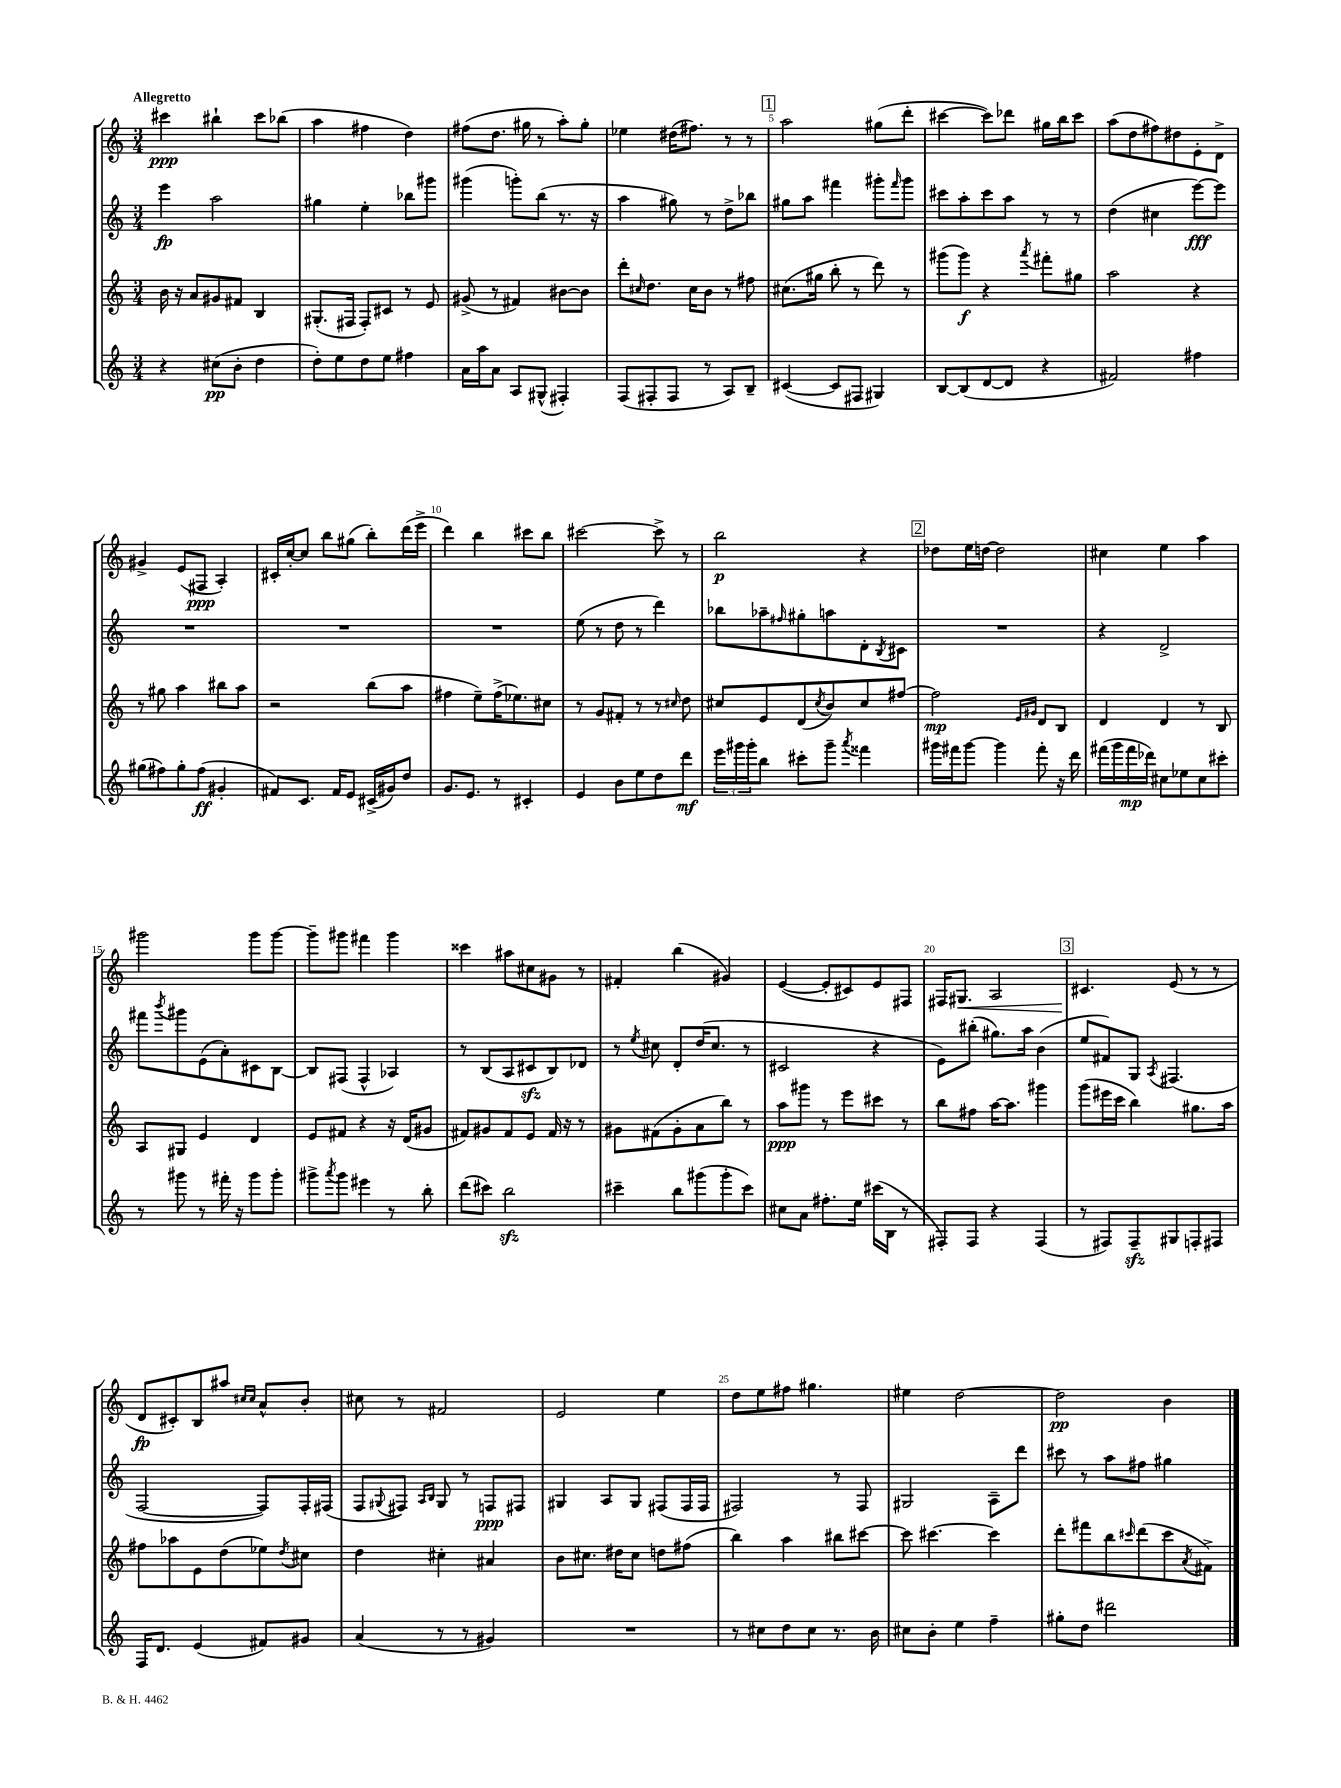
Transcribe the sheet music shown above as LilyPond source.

<<
\new StaffGroup <<
\new Staff = "s0" {
    \clef treble \key c \major \numericTimeSignature \time 3/4 \tempo "Allegretto"
    cis'''4\ppp bis''4-! cis'''8 bes''8( |
    a''4 fis''4 d''4) |
    fis''8( d''8. gis''16 r8 a''8-.) gis''8-. |
    ees''4 dis''16( fis''8.) r8 r8 |
    \mark \markup { \box "1" } a''2 gis''8( d'''8-. |
    cis'''4~ cis'''8) des'''8 gis''16 b''16 cis'''8 |
    a''8( d''8 fis''8) dis''8 e'8-. d'8-> |
    gis'4-> e'8( fis8\ppp a4-.) |
    cis'16-. c''16~-. c''8 b''8 gis''8( b''8-.) d'''16( e'''16-> |
    d'''4) b''4 cis'''8 b''8 |
    cis'''2~ cis'''8-> r8 |
    b''2\p r4 |
    \mark \markup { \box "2" } des''8 e''16 d''16~ d''2 |
    cis''4 e''4 a''4 |
    gis'''2 gis'''8 gis'''8~ |
    gis'''8-- gis'''8 fis'''4 gis'''4 |
    cisis'''4 ais''8 cis''8 gis'8 r8 |
    fis'4-. b''4( gis'4) |
    e'4~( e'8-. cis'8) e'8 fis8 |
    fis16 gis8.\< a2 |
    \mark \markup { \box "3" } cis'4.\! e'8( r8 r8 |
    d'8\fp cis'8-.) b8 ais''8 \grace { cis''16 cis''16 } a'8-^ b'8-. |
    cis''8 r8 fis'2 |
    e'2 e''4 |
    d''8 e''8 fis''8 gis''4. |
    eis''4 d''2~ |
    d''2\pp b'4 \bar "|." |
}
\new Staff = "s1" {
    \clef treble \key c \major \numericTimeSignature \time 3/4
    e'''4\fp a''2 |
    gis''4 e''4-. bes''8 gis'''8 |
    gis'''4( g'''8-.) b''8( r8. r16 |
    a''4 gis''8) r8 d''8-> bes''8 |
    \mark \markup { \box "1" } gis''8 a''8 fis'''4 gis'''8-. \grace { fis'''16 } gis'''8 |
    cis'''8 a''8-. cis'''8 a''8 r8 r8 |
    d''4( cis''4 e'''8~\fff) e'''8 |
    R2. |
    R2. |
    R2. |
    e''8( r8 d''8 r8 d'''4) |
    bes''8 aes''8-- \grace { fis''16 } gis''8-. a''8 d'8-. \acciaccatura { b8 } cis'8 |
    \mark \markup { \box "2" } R2. |
    r4 d'2-> |
    fis'''8 \acciaccatura { b'''8 } gis'''8 e'8( a'8-.) cis'8 b8~ |
    b8 fis8( fis4-^ aes4) |
    r8 b8( a8 cis'8\sfz b8) des'8 |
    r8 \acciaccatura { e''8 } cis''8 d'8-. d''16( cis''8. r8 |
    cis'2 r4 |
    e'8) bis''8-.( gis''8.) a''16 b'4( |
    \mark \markup { \box "3" } e''8 fis'8) g8 \acciaccatura { a8 } fis4.( |
    f2~ f8) f16-. fis16( |
    f8 \appoggiatura { gis8 } fis8) \grace { a16 b16 } gis8 r8 f8\ppp fis8 |
    gis4 a8 gis8 fis8( fis16 fis16 |
    fis2) r8 fis8 |
    gis2 a8-- d'''8 |
    cis'''8 r8 a''8 fis''8 gis''4 \bar "|." |
}
\new Staff = "s2" {
    \clef treble \key c \major \numericTimeSignature \time 3/4
    b'16 r16 a'8 gis'8 fis'8 b4 |
    gis8.-.( fis16 fis8-.) cis'8 r8 e'8 |
    gis'8->( r8 fis'4) bis'8~ bis'8 |
    d'''8-. \grace { cis''16 } d''8. cis''16 b'8 r8 fis''8 |
    \mark \markup { \box "1" } cis''8.( gis''16 b''8-. r8 d'''8) r8 |
    gis'''8( gis'''8\f) r4 \acciaccatura { a'''8 } fis'''8-. gis''8 |
    a''2 r4 |
    r8 gis''8 a''4 bis''8 a''8 |
    r2 b''8( a''8 |
    fis''4 e''8--) fis''16->( ees''8.) cis''8 |
    r8 g'8 fis'8-. r8 r8 \grace { cis''16 } d''8 |
    cis''8 e'8 d'8( \acciaccatura { cis''8 } b'8) cis''8 fis''8~ |
    \mark \markup { \box "2" } fis''2\mp \grace { e'16 gis'16 } d'8 b8 |
    d'4 d'4 r8 b8 |
    a8 gis8 e'4 d'4 |
    e'8 fis'8 r4 r16 d'16( gis'8 |
    fis'8) gis'8 fis'8 e'8 fis'16 r16 r8 |
    gis'8 fis'8( gis'8-. a'8 b''8) r8 |
    a''8\ppp gis'''8 r8 e'''8 cis'''8 r8 |
    b''8 fis''8 a''16~ a''8. gis'''4 |
    \mark \markup { \box "3" } g'''8( eis'''16 c'''16 b''4) gis''8. a''16 |
    fis''8 aes''8 e'8 d''8( ees''8) \acciaccatura { d''8 } cis''8 |
    d''4 cis''4-. ais'4 |
    b'8 cis''8. dis''16 cis''8 d''8 fis''8( |
    b''4) a''4 bis''8 cis'''8~ |
    cis'''8 cis'''4.~ cis'''4 |
    d'''8-. fis'''8 b''8 \grace { cis'''16 } d'''8( cis'''8 \acciaccatura { a'8 } fis'8->) \bar "|." |
}
\new Staff = "s3" {
    \clef treble \key c \major \numericTimeSignature \time 3/4
    r4 cis''8\pp( b'8-. d''4 |
    d''8-.) e''8 d''8 e''8 fis''4 |
    a'16 a''16 a'8 a8 gis8-^( fis4-.) |
    f8( fis8-. fis8 r8 a8) b8-- |
    \mark \markup { \box "1" } cis'4~( cis'8 fis8 gis4) |
    b8~ b8( d'8~ d'8 r4 |
    fis'2) fis''4 |
    gis''8( fis''8) gis''8-. fis''8\ff( gis'4-. |
    fis'8) c'8. fis'16 e'8 cis'16->( gis'16) d''8 |
    g'8. e'8. r8 cis'4-. |
    e'4 b'8 e''8 d''8 d'''8\mf |
    \tuplet 3/2 { e'''16 gis'''16 gis'''16-. } b''8 cis'''8-. gis'''8-- \acciaccatura { a'''8 } fisis'''4 |
    \mark \markup { \box "2" } gis'''16 fis'''16 gis'''8~ gis'''4 fis'''8-. r16 d'''16 |
    fis'''16( g'''16 fis'''16\mp des'''16) cis''8 ees''8 cis''8 cis'''8-. |
    r8 gis'''8 r8 fis'''16-. r16 gis'''8 gis'''8-. |
    gis'''8-> \acciaccatura { a'''8 } gis'''8 eis'''4 r8 b''8-. |
    d'''8( cis'''8) b''2\sfz |
    cis'''4-- b''8 gis'''8( gis'''8-. cis'''8) |
    cis''8 a'8 fis''8.-. e''16 cis'''16( b16 r8 |
    fis8-.) fis8 r4 fis4( |
    \mark \markup { \box "3" } r8 fis8) fis8--\sfz gis8 f8-. fis8 |
    f16 d'8. e'4( fis'8) gis'8 |
    a'4( r8 r8 gis'4) |
    R2. |
    r8 cis''8 d''8 cis''8 r8. b'16 |
    cis''8 b'8-. e''4 f''4-- |
    gis''8-. d''8 dis'''2 \bar "|." |
}
>>
>>
\layout { \context { \Score \override BarNumber.break-visibility = ##(#f #t #t) barNumberVisibility = #(every-nth-bar-number-visible 5) } }
